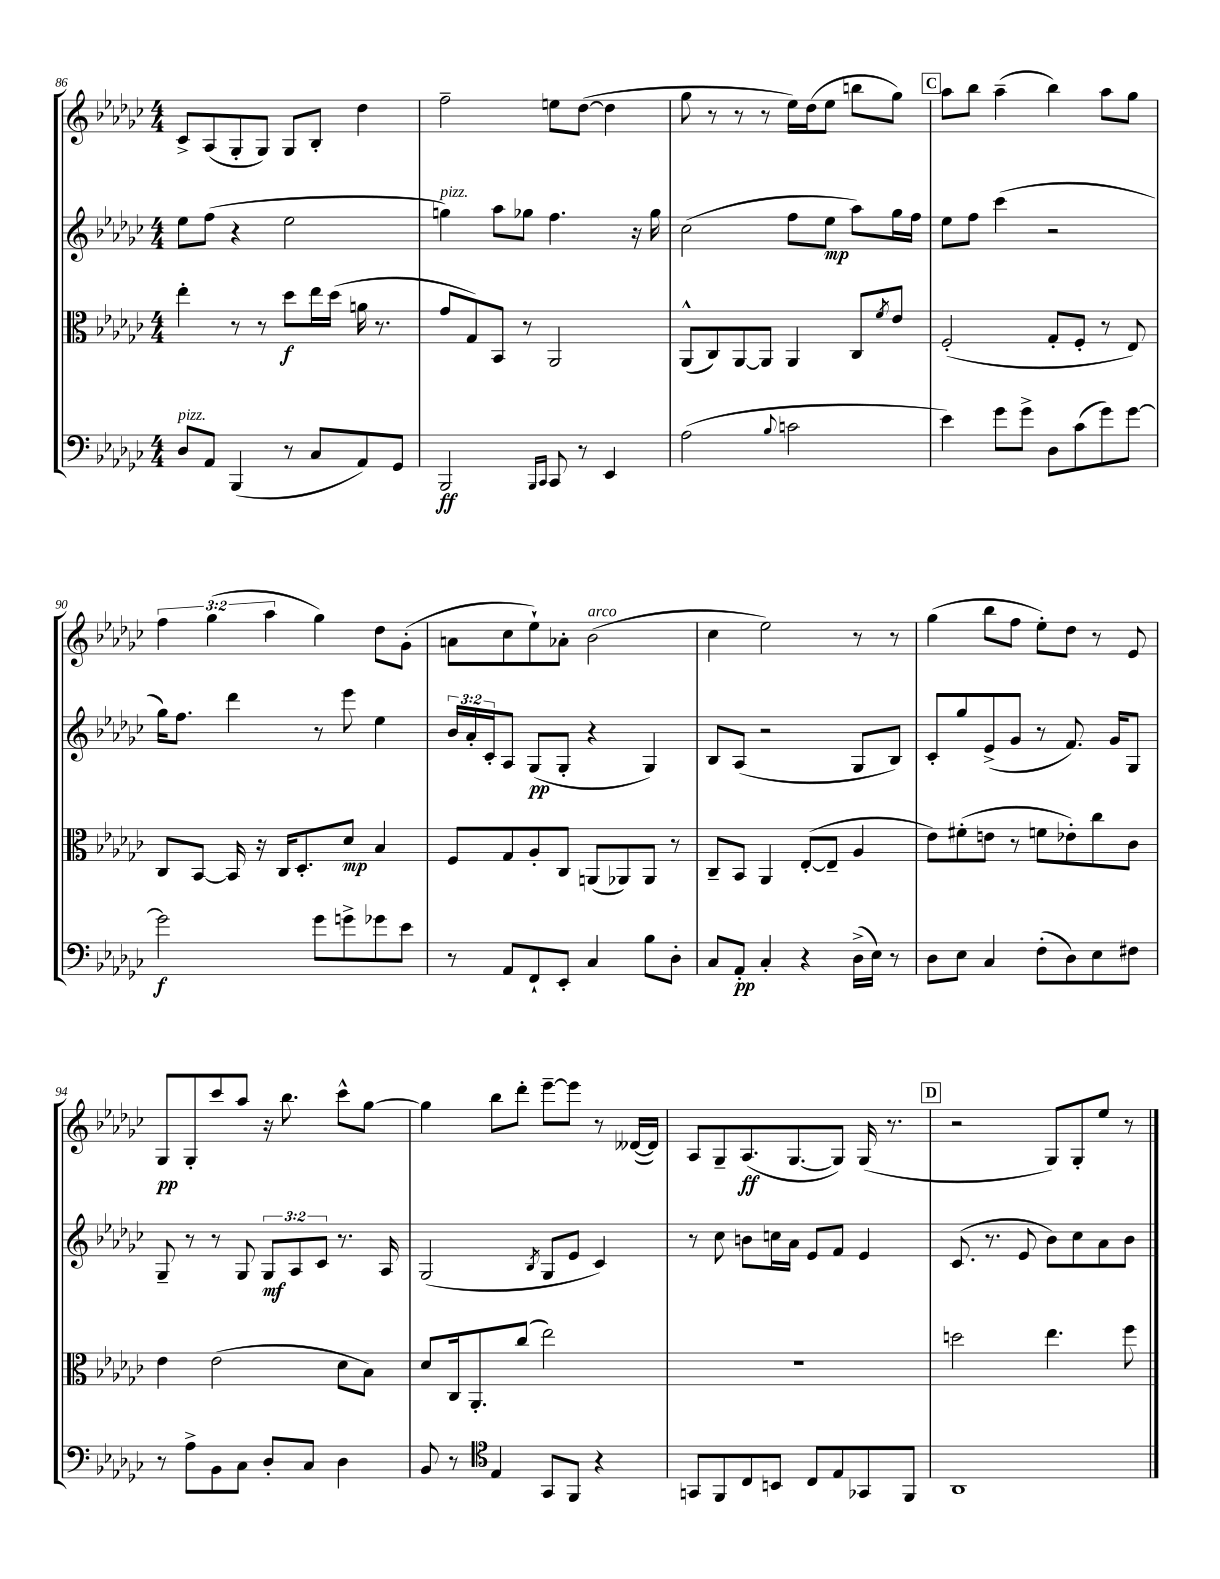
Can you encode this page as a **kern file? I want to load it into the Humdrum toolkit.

**kern	**kern	**kern	**kern
*staff4	*staff3	*staff2	*staff1
*clefF4	*clefC3	*clefG2	*clefG2
*k[b-e-a-d-g-c-]	*k[b-e-a-d-g-c-]	*k[b-e-a-d-g-c-]	*k[b-e-a-d-g-c-]
*M4/4	*M4/4	*M4/4	*M4/4
8D-	4ee-'	8ee-	8c-^
8AA-	.	(8ff	(8A-
(4BBB-	8r	4r	8G-'
.	8r	.	8G-)
8r	8dd-	2ee-	8G-
8C-	16ee-	.	8B-'
.	(16dd-	.	.
8AA-)	16a	.	4dd-
.	8.r	.	.
8GG-	.	.	.
=	=	=	=
2BBB-	8g-	4gg)	2ff~
.	8G-)	.	.
.	8BB-	8aa-	.
.	8r	8gg-	.
16qqBBB-	.	.	.
16qqCC-	.	.	.
8CC-	2AA-	4.ff	8ee
8r	.	.	([8dd-
4EE-	.	.	4dd-]
.	.	16r	.
.	.	16gg-	.
=	=	=	=
(2A-	(8AA-^^	(2cc-	8gg-
.	8C-)	.	8r
.	[8AA-	.	8r
.	8AA-]	.	8r
8qqB-	.	.	.
2c	4AA-	8ff	16ee-)
.	.	.	(16dd-
.	.	8ee-	8ee-
.	8C-	8aa-)	8bb
.	8qf	.	.
.	8e-	16gg-	8gg-)
.	.	16ff	.
=	=	=	=
4e-)	(2F'	8ee-	8aa-
.	.	8ff	8bb-
8g-	.	(4ccc-	(4aa-~
8g-^	.	.	.
8D-	8G-'	2r	4bb-)
(8c-	8F'	.	.
8g-)	8r	.	8aa-
[8g-	8E-)	.	8gg-
=	=	=	=
2g-]	8C-	16gg-)	6ff
.	.	8.ff	.
.	[8BB-	.	.
.	.	.	(6gg-
.	16BB-]	4ddd-	.
.	16r	.	.
.	.	.	6aa-
.	16C-	.	.
.	8.D-'	.	.
8g-	.	8r	4gg-)
8g^	8d-	8eee-	.
8g-	4B-	4ee-	8dd-
8e-	.	.	(8g-'
=	=	=	=
8r	8F	24b-	8a
.	.	24a-'	.
.	.	24c-'	.
8AA-	8G-	8A-	8cc-
8FF`	8A-'	(8G-	8ee-`)
8EE-'	8C-	8G-'	8a-'
4C-	(8AA	4r	(2b-
.	8AA-)	.	.
8B-	8AA-	4G-)	.
8D-'	8r	.	.
=	=	=	=
8C-	8C-~	8B-	4cc-
8AA-'	8BB-	(8A-	.
4C-'	4AA-	2r	2ee-)
4r	([8E-'	.	.
.	8E-~]	.	.
(16D-^	4A-	8G-	8r
16E-)	.	.	.
8r	.	8B-)	8r
=	=	=	=
8D-	8e-)	8c-'	(4gg-
8E-	(8f#'	8gg-	.
4C-	8e	(8e-^	8bb-
.	8r	8g-	8ff
(8F'	8f	8r	8ee-')
8D-)	8e-')	8.f)	8dd-
8E-	8cc-	.	8r
.	.	16g-	.
8F#	8c-	8G-	8e-
=	=	=	=
8r	4e-	8G-~	8G-
8A-^	.	8r	8G-'
8BB-	(2e-	8r	8ccc-
8C-	.	8G-	8aa-
8D-'	.	12G-	16r
.	.	.	8.bb-
.	.	12A-	.
8C-	.	.	.
.	.	12c-	.
4D-	8d-	8.r	8ccc-^^
.	8B-)	.	[8gg-
.	.	16A-	.
=	=	=	=
8BB-	8d-	(2G-	4gg-]
8r	16C-	.	.
.	8.AA-'	.	.
*clefC4	*	*	*
4E-	.	.	8bb-
.	(8cc-	.	8ddd-'
.	.	8qB-	.
8GG-	2ee-)	8G-	[8eee-~
8FF	.	8e-	8eee-]
4r	.	4c-)	8r
.	.	.	([16d--
.	.	.	16d--])
=	=	=	=
8GG	1r	8r	8A-
8FF	.	8cc-	8G-~
8C-	.	8b	(8.A-
8BB	.	16cc	.
.	.	16a-	[8.G-
8C-	.	8e-	.
8E-	.	8f	8G-])
8GG-	.	4e-	(16G-
.	.	.	8.r
8FF	.	.	.
=	=	=	=
1AA-	2dd	(8.c-	2r
.	.	8.r	.
.	.	8e-	.
.	4.ee-	8b-)	8G-)
.	.	8cc-	8G-'
.	.	8a-	8ee-
.	8ff	8b-	8r
==	==	==	==
*-	*-	*-	*-
